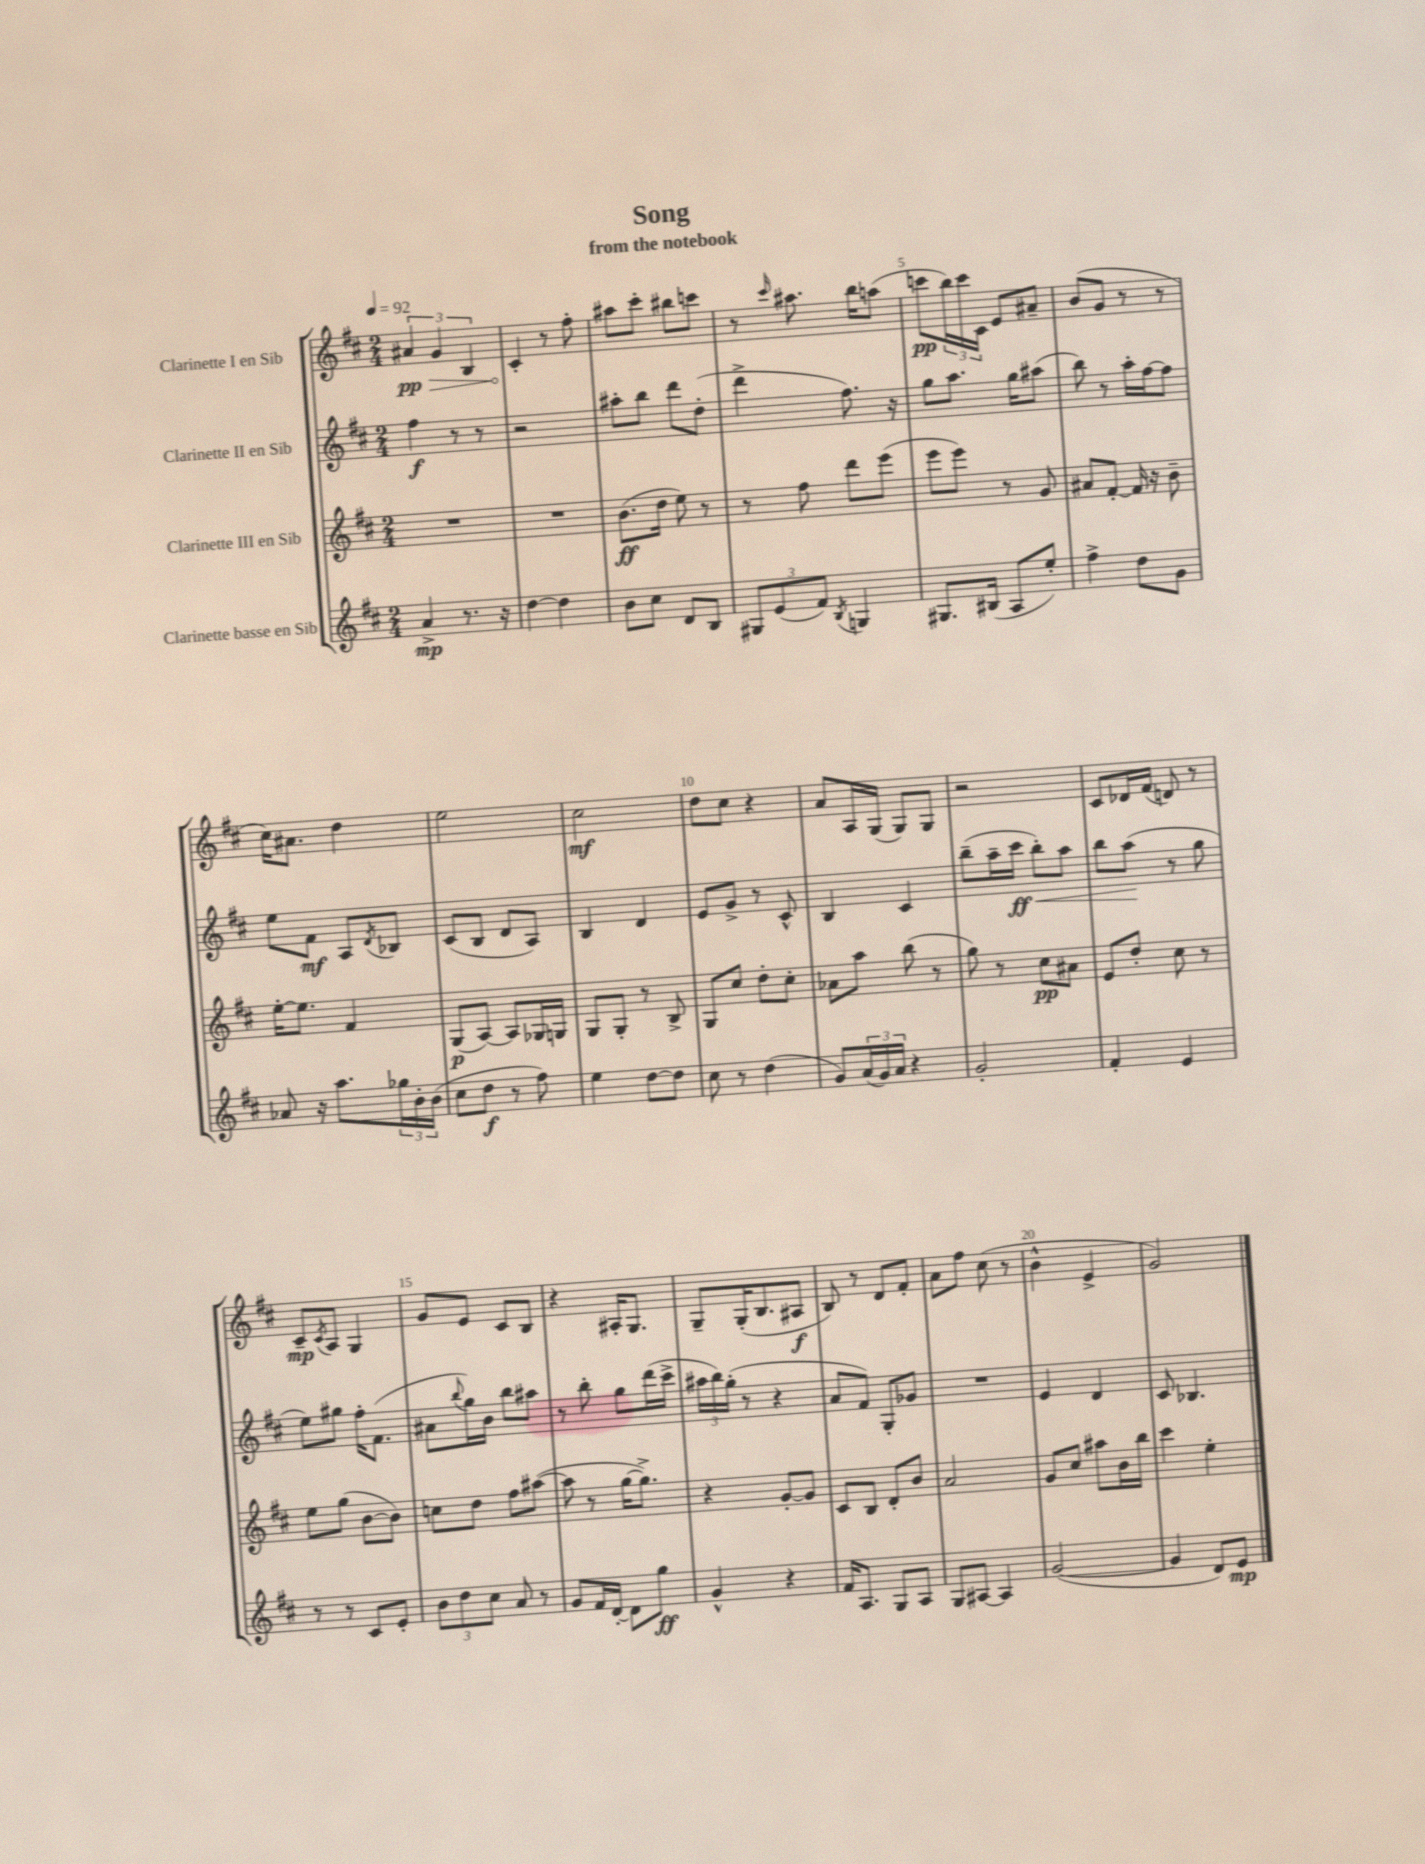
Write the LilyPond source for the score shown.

\header { title = "Song" subtitle = "from the notebook" }
<<
\new StaffGroup <<
\new Staff = "s0" \with { instrumentName = "Clarinette I en Sib" } {
    \clef treble \key d \major \numericTimeSignature \time 2/4 \tempo 4 = 92
    \tuplet 3/2 { \once \override Hairpin.circled-tip = ##t ais'4\pp\> g'4 b4 } |
    cis'4-.\! r8 fis''8-. |
    ais''8 cis'''8-. bis''8 c'''8 |
    r8 \grace { cis'''16 } ais''8. b''16 a''8( |
    c'''8\pp \tuplet 3/2 { b''16) c'''16 cis'16 } e'8 ais'8-- |
    b'8( g'8 r8 r8 |
    cis''16) ais'8. d''4 |
    e''2 |
    cis''2\mf |
    d''8 cis''8 r4 |
    a'8 a16 g16( g8) g8 |
    r2 |
    cis'8 des'16 fis'16( d'8) r8 |
    cis'8--\mp \acciaccatura { cis'8 } a8 g4 |
    g'8 e'8 cis'8 b8 |
    r4 ais16-. g8. |
    g8-- g16-.( b8. ais8\f |
    b8) r8 d'8 fis'8-. |
    a'8 fis''8 cis''8( r8 |
    b'4-^ e'4-> |
    g'2) \bar "|." |
}
\new Staff = "s1" \with { instrumentName = "Clarinette II en Sib" } {
    \clef treble \key d \major \numericTimeSignature \time 2/4
    fis''4\f r8 r8 |
    r2 |
    ais''8-. b''8 d'''8 d''8-.( |
    d'''4-> fis''8.) r16 |
    g''8 a''8. g''16 ais''8( |
    b''8) r8 a''16-. fis''16~ fis''8 |
    e''8 fis'8\mf a8 \acciaccatura { d'8 } bes8 |
    cis'8( b8 d'8 a8) |
    b4 d'4 |
    e'8 g'8-> r8 cis'8-^ |
    b4 cis'4 |
    b''8--( a''16-- cis'''16\ff b''8-.\<) a''8 |
    b''8 a''8\!( r8 g''8 |
    e''8) gis''8 fis''16-. fis'8.( |
    ais'8 \appoggiatura { b''8 } g''16) b'16 b''8 ais''8 |
    r8 b''8-. g''8 d'''16( cis'''16-> |
    \tuplet 3/2 { ais''16 b''16) g''16-.( } r8 r4 |
    a'8 fis'8) g8-. ges'8 |
    R2 |
    e'4 d'4 |
    cis'8 bes4. \bar "|." |
}
\new Staff = "s2" \with { instrumentName = "Clarinette III en Sib" } {
    \clef treble \key d \major \numericTimeSignature \time 2/4
    R2 |
    R2 |
    b'8.\ff( d''16 e''8) r8 |
    r8 fis''8 d'''8 e'''8( |
    e'''8 e'''8) r8 g'8 |
    ais'8 fis'8~-. fis'16 r16 b'8-- |
    e''16~-. e''8. fis'4 |
    g8\p( a8~) a8 ges16 g16 |
    g8 g8-. r8 b8-> |
    g8 cis''8 d''8-. cis''8-. |
    aes'8 a''8 b''8( r8 |
    g''8) r8 cis''8\pp ais'8 |
    e'8 d''8-. cis''8 r8 |
    e''8 g''8( b'8~ b'8) |
    c''8 d''8 fis''8 ais''8~( |
    ais''8 r8 g''16~ g''8.->) |
    r4 g'8~-. g'8 |
    cis'8 b8 d'8-. b'8 |
    a'2 |
    g'8 cis''8 ais''8 b'16 b''16 |
    cis'''4 e''4-. \bar "|." |
}
\new Staff = "s3" \with { instrumentName = "Clarinette basse en Sib" } {
    \clef treble \key d \major \numericTimeSignature \time 2/4
    a'4->\mp r8. r16 |
    d''4~ d''4 |
    b'8 cis''8 d'8 b8 |
    \tuplet 3/2 { gis8 e'8( fis'8) } \acciaccatura { b8 } g4 |
    gis8. bis16( a8 e''8-.) |
    fis''4-> d''8 g'8 |
    aes'8 r16 a''8. \tuplet 3/2 { ges''16 b'16-. b'16( } |
    cis''8 d''8\f r8 fis''8) |
    e''4 d''8~ d''8 |
    cis''8 r8 d''4( |
    g'8) \tuplet 3/2 { a'16( g'16) a'16 } r4 |
    g'2-. |
    fis'4-. e'4 |
    r8 r8 cis'8 e'8-. |
    \tuplet 3/2 { b'8 d''8 cis''8 } a'8 r8 |
    g'8 fis'16 d'16~-. d'8 g''8\ff |
    g'4-^ r4 |
    fis'16 a8. g8 a8 |
    g8 ais8~ ais4 |
    g'2~( |
    g'4 d'8) e'8\mp \bar "|." |
}
>>
>>
\layout { \context { \Score \override BarNumber.break-visibility = ##(#f #t #t) barNumberVisibility = #(every-nth-bar-number-visible 5) } }
